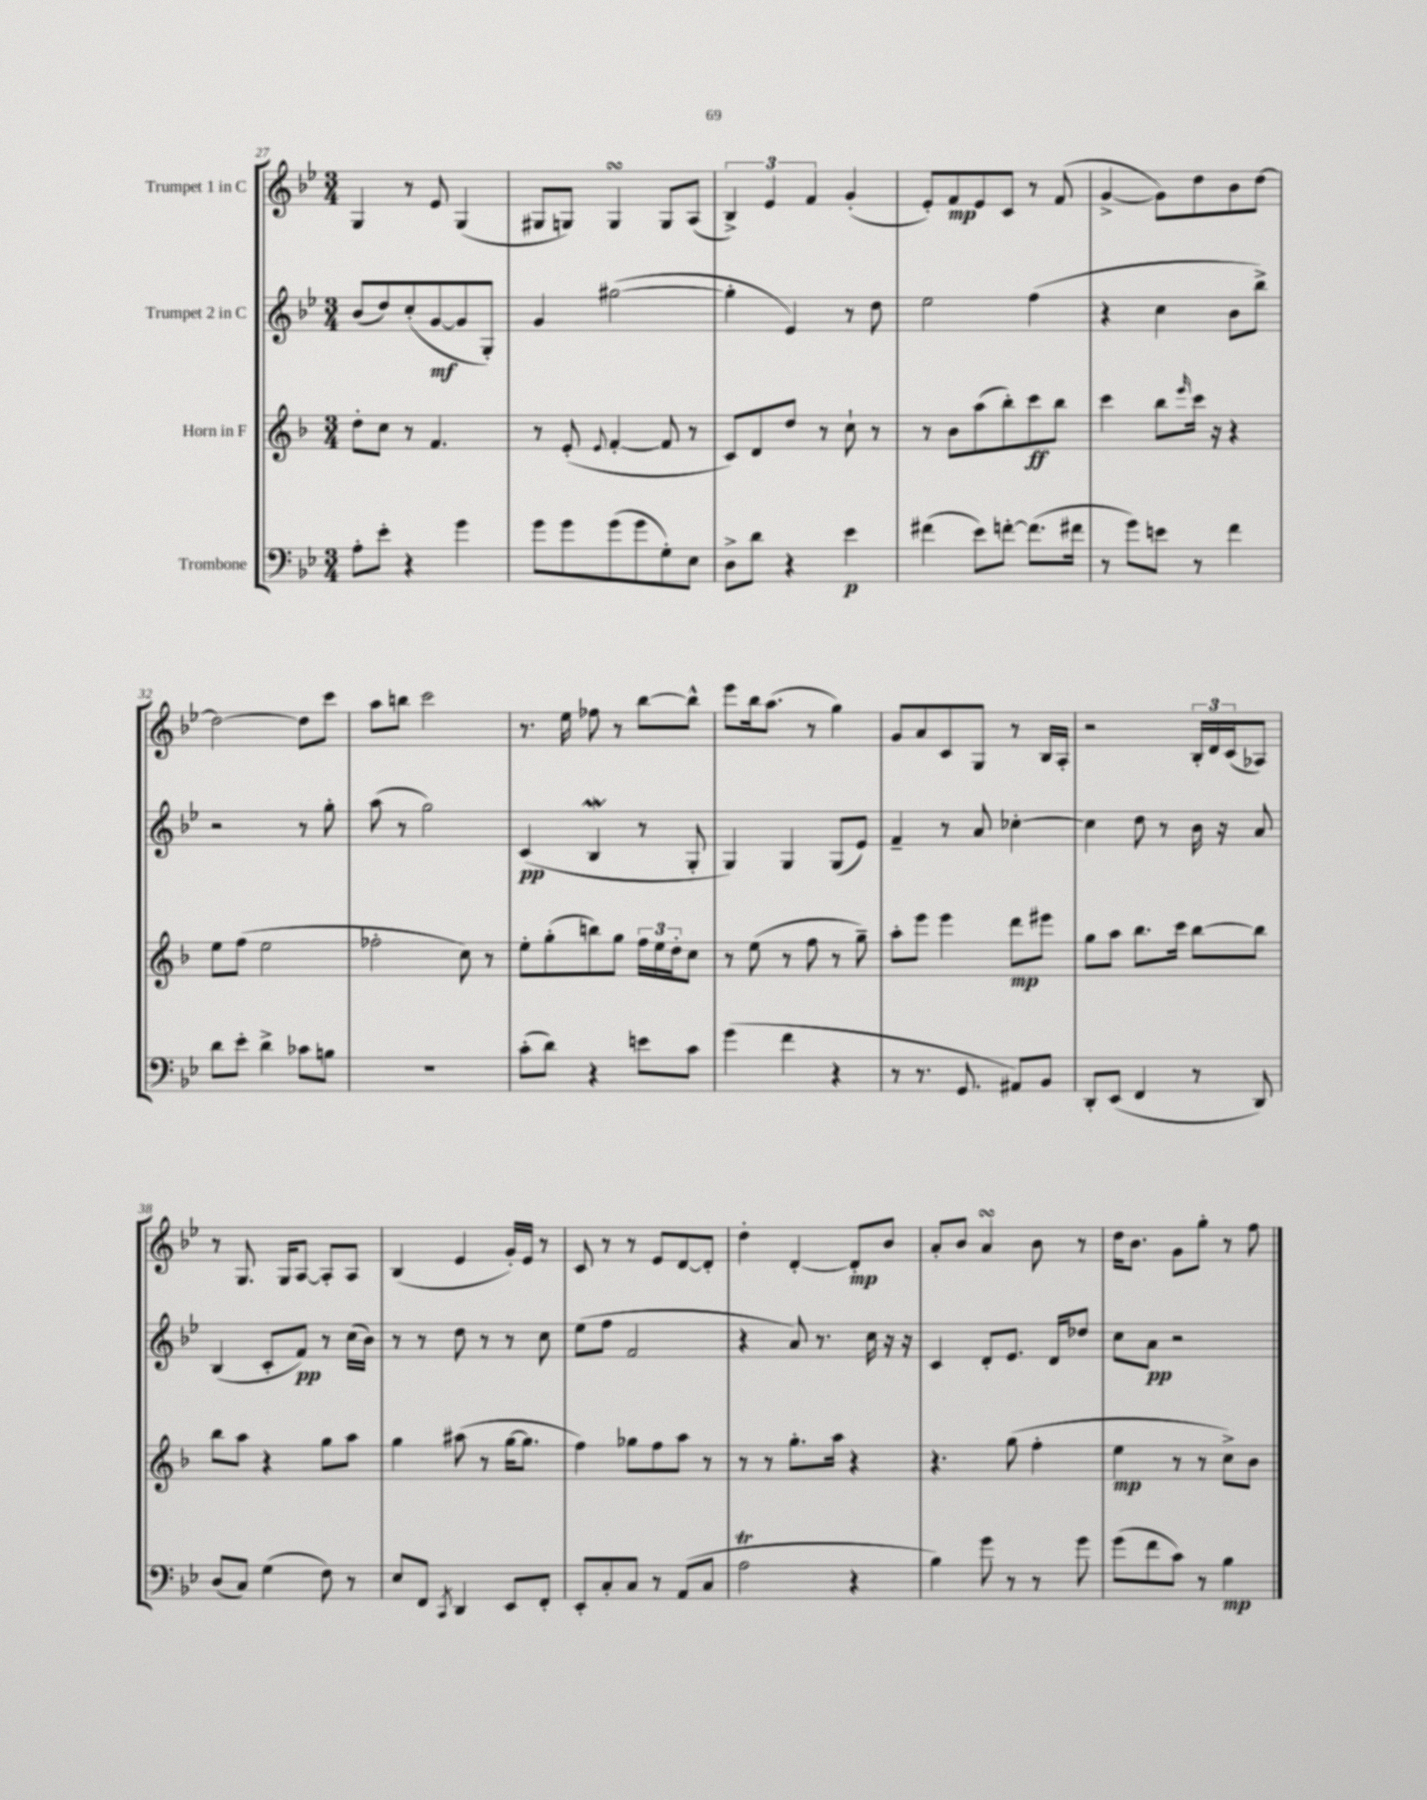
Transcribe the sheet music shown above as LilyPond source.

<<
\new StaffGroup <<
\new Staff = "s0" \with { instrumentName = "Trumpet 1 in C" } {
    \clef treble \key bes \major \numericTimeSignature \time 3/4
    g4 r8 ees'8 g4( |
    gis8 g8) g4\turn g8 a8( |
    \tuplet 3/2 { bes4->) ees'4 f'4 } g'4-.( |
    ees'8-.) f'8\mp ees'8 c'8 r8 f'8( |
    g'4~-> g'8) d''8 bes'8 d''8~ |
    d''2~ d''8 c'''8 |
    a''8 b''8 c'''2 |
    r8. ees''16 fes''8 r8 bes''8~ bes''8-^ |
    ees'''8 bes''16 a''8.( r8 g''4) |
    g'8 a'8 c'8 g8 r8 bes16 a16-. |
    r2 \tuplet 3/2 { bes16-. d'16 c'16( } aes8) |
    r8 g8. g16 a8~ a8-. a8 |
    bes4( ees'4 g'16-.) ees'16 r8 |
    c'8 r8 r8 ees'8 d'8~ d'8-. |
    d''4-. d'4~-. d'8-.\mp bes'8 |
    a'8-. bes'8 a'4\turn bes'8 r8 |
    d''16 bes'8. g'8 g''8-. r8 f''8 \bar "|." |
}
\new Staff = "s1" \with { instrumentName = "Trumpet 2 in C" } {
    \clef treble \key bes \major \numericTimeSignature \time 3/4
    bes'8( d''8) c''8-.( g'8~\mf g'8 g8-.) |
    g'4 gis''2~( |
    gis''4-. ees'4) r8 d''8 |
    ees''2 f''4( |
    r4 c''4 bes'8 bes''8->) |
    r2 r8 g''8-. |
    a''8( r8 g''2) |
    c'4\pp( bes4\mordent r8 g8-. |
    g4) g4 g8( ees'8) |
    f'4-- r8 a'8 ces''4~-. |
    ces''4 d''8 r8 bes'16 r16 a'8 |
    bes4( c'8-. f'8\pp) r8 c''16( bes'16) |
    r8 r8 d''8 r8 r8 c''8 |
    ees''8( f''8 f'2 |
    r4 a'8) r8. c''16 r16 r16 |
    c'4 d'8-. ees'8. d'16 des''8 |
    c''8 a'8\pp r2 \bar "|." |
}
\new Staff = "s2" \with { instrumentName = "Horn in F" } {
    \clef treble \key f \major \numericTimeSignature \time 3/4
    d''8-. c''8 r8 f'4. |
    r8 e'8-.( \appoggiatura { e'8 } f'4~-. f'8 r8 |
    c'8) d'8 d''8 r8 c''8-! r8 |
    r8 bes'8 a''8( bes''8-.) c'''8\ff bes''8 |
    c'''4 bes''8 \grace { e'''16 } c'''16 r16 r4 |
    e''8 f''8( e''2 |
    fes''2-. c''8) r8 |
    e''8-. g''8-.( b''8) g''8 \tuplet 3/2 { f''16 e''16 d''16-. } c''8 |
    r8 e''8( r8 f''8 r8 g''8--) |
    a''8-. e'''8 e'''4 d'''8\mp eis'''8 |
    g''8 a''8 bes''8. c'''16 bes''8~ bes''8 |
    bes''8 a''8 r4 g''8 a''8 |
    g''4 ais''8( r8 g''16~ g''8. |
    f''4) ges''8 f''8 a''8 r8 |
    r8 r8 g''8.-. a''16 r4 |
    r4. g''8( f''4-. |
    e''4\mp r8 r8 c''8->) bes'8 \bar "|." |
}
\new Staff = "s3" \with { instrumentName = "Trombone" } {
    \clef bass \key bes \major \numericTimeSignature \time 3/4
    a8-. ees'8-. r4 g'4 |
    g'8 g'8 g'8( g'8 g8-.) ees8 |
    d8-> d'8 r4 ees'4\p |
    fis'4( ees'8) f'8~-. f'8.( fis'16 |
    r8 g'8) e'8 r8 f'4 |
    d'8 ees'8-. d'4-> ces'8 b8 |
    R2. |
    c'8-.( d'8) r4 e'8 c'8 |
    g'4( f'4 r4 |
    r8 r8. g,8. ais,8) bes,8 |
    d,8-. ees,8( f,4 r8 d,8) |
    d8( c8) g4( f8) r8 |
    ees8 f,8 \acciaccatura { c,8 } d,4 ees,8 f,8-. |
    ees,8-. c8-. c8 r8 a,8( c8 |
    a2\trill r4 |
    bes4) g'8 r8 r8 g'8 |
    g'8( f'8 c'8) r8 bes4\mp \bar "|." |
}
>>
>>
\layout { \context { \Score currentBarNumber = #27 } }
